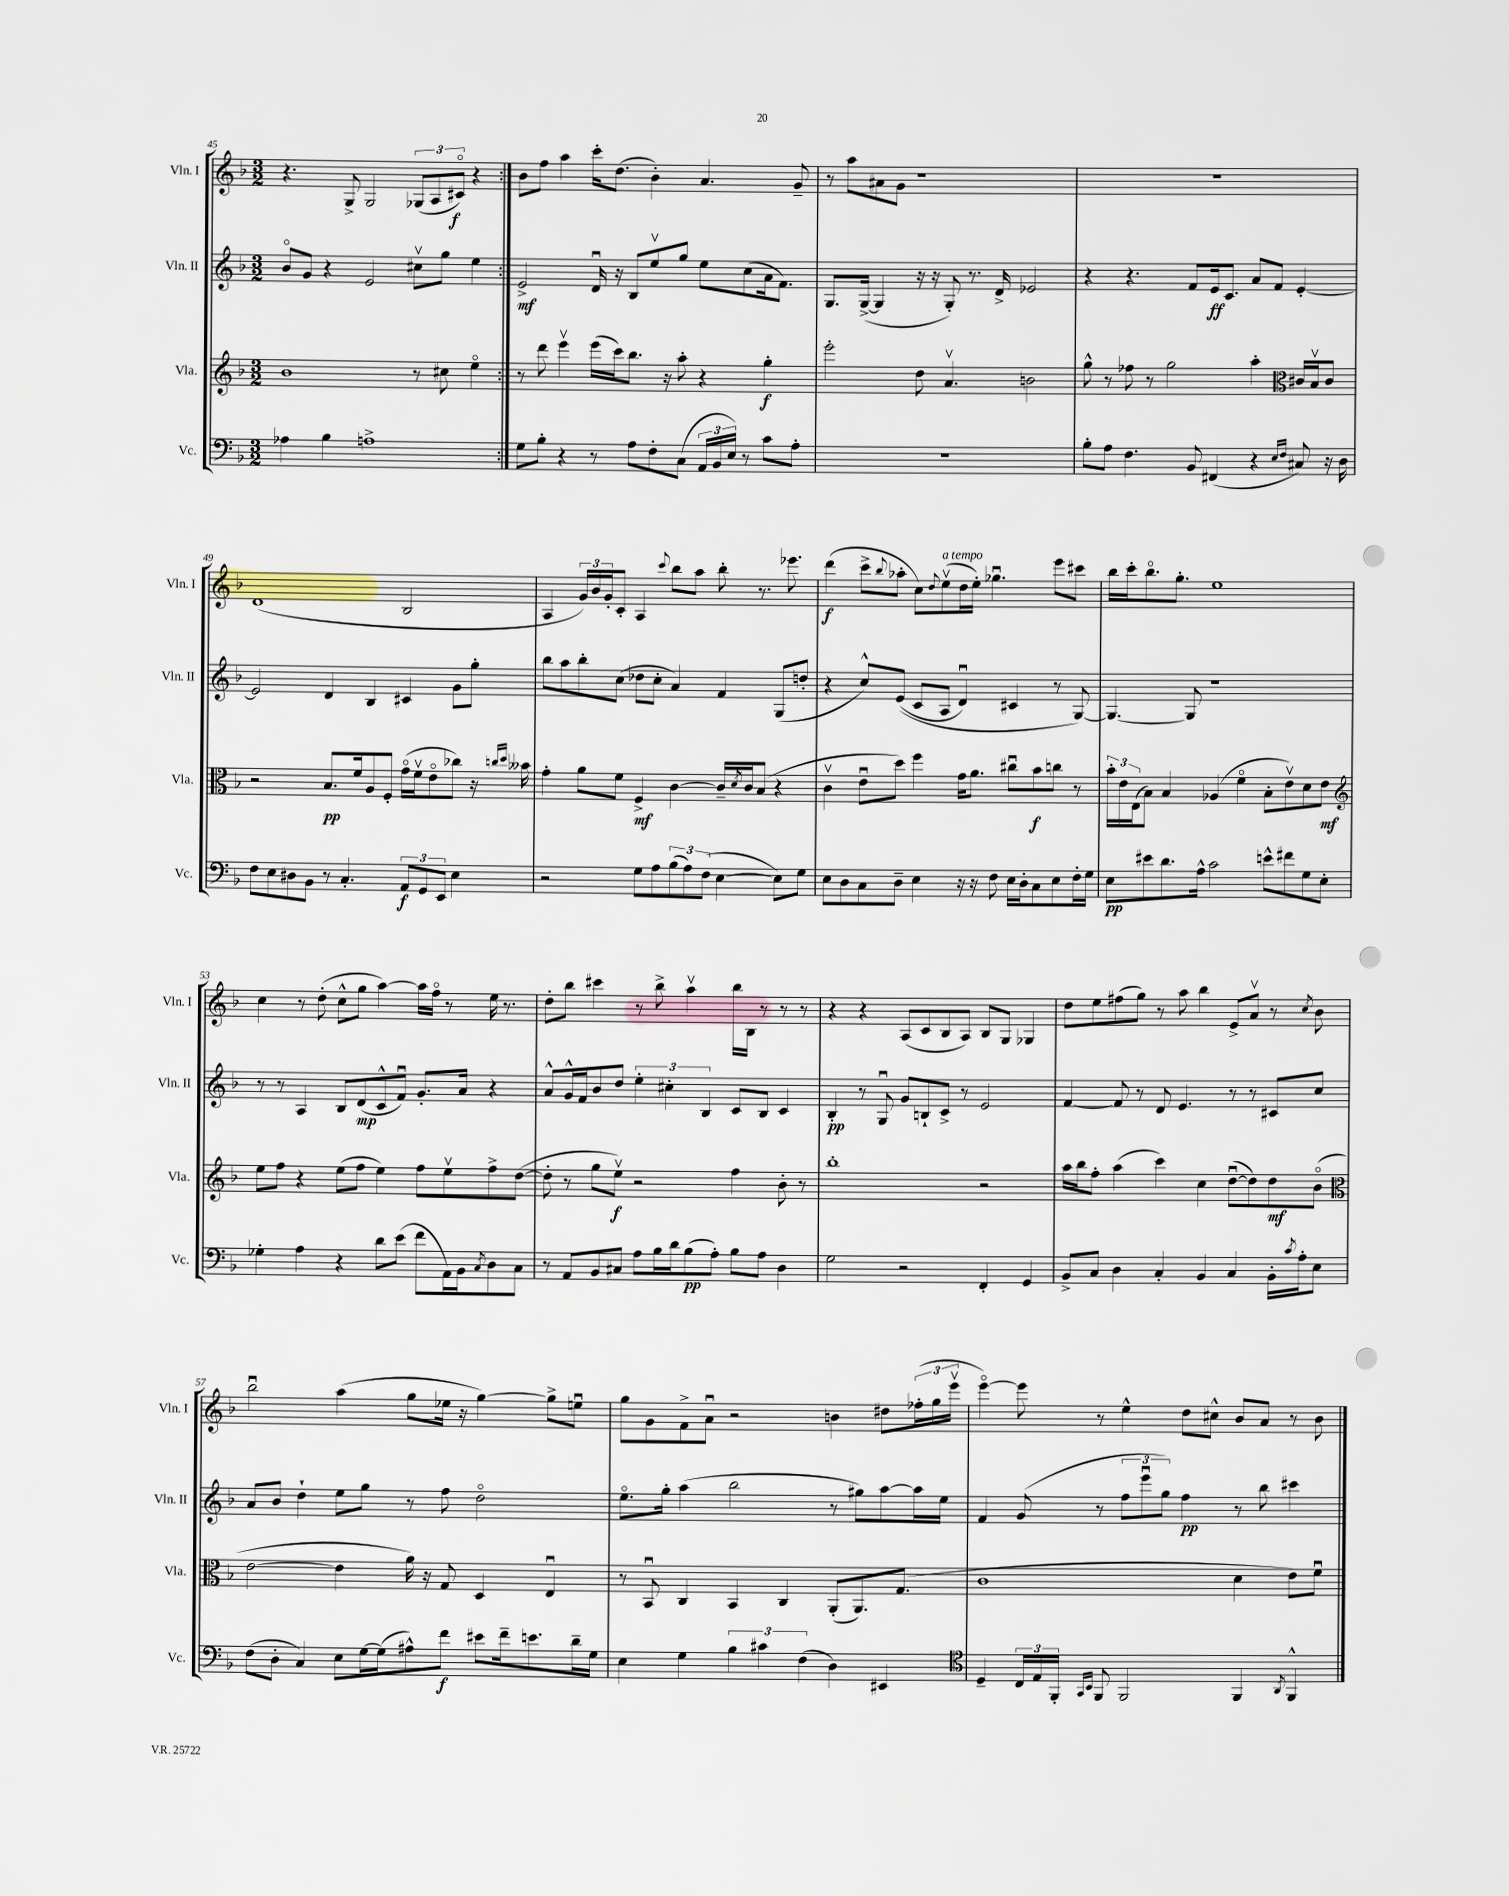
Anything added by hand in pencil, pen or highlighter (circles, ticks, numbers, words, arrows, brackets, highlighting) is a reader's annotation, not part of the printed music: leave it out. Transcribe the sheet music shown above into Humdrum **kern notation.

**kern	**dynam	**kern	**dynam	**kern	**dynam	**kern	**dynam
*part4	*part4	*part3	*part3	*part2	*part2	*part1	*part1
*staff4	*staff4	*staff3	*staff3	*staff2	*staff2	*staff1	*staff1
*I"Vc.	*	*I"Vla.	*	*I"Vln. II	*	*I"Vln. I	*
*I'Vc.	*	*I'Vla.	*	*I'Vln. II	*	*I'Vln. I	*
*clefF4	*	*clefG2	*	*clefG2	*	*clefG2	*
*k[b-]	*	*k[b-]	*	*k[b-]	*	*k[b-]	*
*M3/2	*	*M3/2	*	*M3/2	*	*M3/2	*
=45	=45	=45	=45	=45	=45	=45	=45
4A-X\	.	1b-	.	8b-/L	.	4.r	.
.	.	.	.	8g/J	.	.	.
4B-\	.	.	.	4r	.	.	.
.	.	.	.	.	.	8G^/	.
1An^	.	.	.	2e/	.	2G/	.
.	.	8r	.	8cc#Xv\L	.	(12G-X/L	.
.	.	.	.	.	.	12A/	.
.	.	8cc#X\	.	8gg\J	.	.	.
.	.	.	.	.	.	12c#X/J)	f
.	.	4ee\	.	4ee\	.	4r	.
=46:|!	=46:|!	=46:|!	=46:|!	=46:|!	=46:|!	=46:|!	=46:|!
8G\L	.	8r	.	2e^/	mf	8b-\L	.
8B-'\J	.	8ddd\	.	.	.	8ff\J	.
4r	.	4eeev\	.	.	.	4aa\	.
8r	.	(16eee\LL	.	16du/	.	16ccc'\KL	.
.	.	16ccc\J)	.	16r	.	(8.dd\J	.
8A\L	.	8.bb-\J	.	8B-/L	.	.	.
8F'\	.	.	.	8eev/	.	4b-'\)	.
.	.	16r	.	.	.	.	.
(8C\J	.	8aa'\	.	8gg/J	.	.	.
24AA/LL	.	4r	.	8ee\L	.	4.a/	.
24BB-/	.	.	.	.	.	.	.
24E/JJ)	.	.	.	.	.	.	.
8r	.	.	.	(8cc\	.	.	.
8c\L	.	4gg'\	f	16a\k	.	.	.
.	.	.	.	8.f\J)	.	.	.
8A'\J	.	.	.	.	.	8g~/	.
=47	=47	=47	=47	=47	=47	=47	=47
1.r	.	2eee'\	.	8.G/L	.	8r	.
.	.	.	.	.	.	8aa\L	.
.	.	.	.	([16G^/Jk	.	.	.
.	.	.	.	4G/]	.	8a#X\	.
.	.	.	.	.	.	8g\J	.
.	.	8dd\	.	16r	.	1r	.
.	.	.	.	16r	.	.	.
.	.	4.av/	.	8G'/)	.	.	.
.	.	.	.	8.r	.	.	.
.	.	.	.	16d^/	.	.	.
.	.	2bn\	.	2e-X/	.	.	.
=48	=48	=48	=48	=48	=48	=48	=48
8B-'\L	.	8gg^^\	.	4r	.	1.r	.
8A\J	.	8r	.	.	.	.	.
4.F\	.	8ff-X\	.	4.r	.	.	.
.	.	8r	.	.	.	.	.
.	.	2gg\	.	.	.	.	.
8BB-/	.	.	.	8f/L	.	.	.
(4FF#X/	.	.	.	16e/k	ff	.	.
.	.	.	.	8.c/J	.	.	.
4r	.	4aa'\	.	8a/L	.	.	.
.	.	.	.	8f/J	.	.	.
16qqE/LL	.	.	.	.	.	.	.
16qqF/JJ	.	.	.	.	.	.	.
*	*	*clefC3	*	*	*	*	*
8C#X/)	.	16c#X/LL	.	[4e'/	.	.	.
.	.	16B-v/J	.	.	.	.	.
16r	.	8c#/J	.	.	.	.	.
16D\	.	.	.	.	.	.	.
!!LO:LB:g=z
=49	=49	=49	=49	=49	=49	=49	=49
8F\L	.	2r	.	2e/]	.	(1d	.
8E\	.	.	.	.	.	.	.
8D#X\	.	.	.	.	.	.	.
8BB-\J	.	.	.	.	.	.	.
8r	.	8.B-/L	pp	4d/	.	.	.
4.C'/	.	.	.	.	.	.	.
.	.	16f/k	.	.	.	.	.
.	.	8A/	.	4B-/	.	.	.
.	.	8F'/J	.	.	.	.	.
12AA/L	f	(16g\LL	.	4c#X/	.	2B-/	.
.	.	16fv\J	.	.	.	.	.
12GG/	.	.	.	.	.	.	.
.	.	8e\	.	.	.	.	.
12EE/J	.	.	.	.	.	.	.
4E\	.	8cc-X\J)	.	8g\L	.	.	.
.	.	16r	.	8gg'\J	.	.	.
.	.	16qqccn/LL	.	.	.	.	.
.	.	16qqdd/JJ	.	.	.	.	.
.	.	16b--X\	.	.	.	.	.
=50	=50	=50	=50	=50	=50	=50	=50
2r	.	4g'\	.	8bb-\L	.	4A/	.
.	.	.	.	8aa\	.	.	.
.	.	8a\L	.	8bb-'\	.	24g/LL)	.
.	.	.	.	.	.	24b-/	.
.	.	.	.	.	.	24g'/J	.
.	.	8f\J	.	(8cc\J	.	8c'/J	.
8G\L	.	4F^/	mf	8dd-X\L	.	4A/	.
8A\	.	.	.	8cc'\J	.	.	.
.	.	.	.	.	.	8qqccc/	.
(12B-\	.	[4c\	.	4a/)	.	8bb-\L	.
12A\)	.	.	.	.	.	.	.
.	.	.	.	.	.	8aa\J	.
(12F\J	.	.	.	.	.	.	.
[4E\	.	16c~/LL]	.	4f/	.	8bb-'\	.
.	.	8qd/	.	.	.	.	.
.	.	16c/J	.	.	.	.	.
.	.	(8B-/J	.	.	.	8.r	.
8E\L])	.	4r	.	(8G/L	.	.	.
.	.	.	.	.	.	8.eee-X\	.
8G\J	.	.	.	8ddn'/J	.	.	.
=51	=51	=51	=51	=51	=51	=51	=51
8E\L	.	4cv\	.	4r	.	(4ddd\	f
8D\	.	.	.	.	.	.	.
8C\	.	8eu\L	.	8cc^^/L)	.	8ccc^\L	.
.	.	.	.	.	.	8qqbb-/	.
8D~\J	.	8dd\J)	.	((8e/J	.	8aa-X'\J	.
4E\	.	4ff\	.	8c/L	.	8cc\L)	.
.	.	.	.	.	.	8qqdd/	.
!	!	!	!	!	!	!LO:TX:a:i:t=a tempo	!
.	.	.	.	8A/J	.	(8eev\	.
16r	.	16g\KL	.	4du/)	.	16dd\L	.
16r	.	8.a\J	.	.	.	16ee'\JJ)	.
8F\	.	.	.	.	.	4.gg-Xu\	.
16E\LL	.	8cc#Xu\L	.	4c#X/	.	.	.
16D'\J	.	.	.	.	.	.	.
8C\	.	8b-\	f	.	.	.	.
8E\	.	8ccn\J	.	8r	.	8eee\L	.
16F'\L	.	8r	.	[8G/)	.	8ccc#X\J	.
16G\JJ	.	.	.	.	.	.	.
=52	=52	=52	=52	=52	=52	=52	=52
8E\L	pp	24b-'\LL	.	4.G/_	.	16bb-\LL	.
.	.	24e\	.	.	.	.	.
.	.	.	.	.	.	16ccc'\J	.
.	.	(24E\J	.	.	.	.	.
8e#X\	.	8B-\J)	.	.	.	8.bb-\	.
8.d\	.	4B-/	.	.	.	.	.
.	.	.	.	.	.	8.gg'\J	.
.	.	.	.	8G/]	.	.	.
16A^^\Jk	.	.	.	.	.	.	.
2c\	.	(4A-X/	.	1r	.	1ee	.
.	.	4f\	.	.	.	.	.
8en^^\L	.	8B-'\L	.	.	.	.	.
8f#X\	.	8ev\)	.	.	.	.	.
8G\	.	8d\	.	.	.	.	.
8E'\J	.	8e\J	mf	.	.	.	.
!!LO:LB:g=z
=53	=53	=53	=53	=53	=53	=53	=53
*	*	*clefG2	*	*	*	*	*
4G-X'\	.	8ee\L	.	8r	.	4cc\	.
.	.	8ff\J	.	8r	.	.	.
4A\	.	4r	.	4A/	.	8r	.
.	.	.	.	.	.	(8dd'\	.
4r	.	(8ee\L	.	8B-/L	.	8cc^^\L	.
.	.	8ff\J	.	(8d/	mp	8gg\J	.
8d\L	.	4ee\)	.	8c^^/	.	[4aa\)	.
(8e\J	.	.	.	8fu/J)	.	.	.
8f\L	.	8ff\L	.	8.g'/L	.	16aa\LL]	.
.	.	.	.	.	.	16ff\JJ	.
16AA\L)	.	8eev\	.	.	.	8r	.
16BB-\J	.	.	.	16a/Jk	.	.	.
8qC/	.	.	.	.	.	.	.
8D\	.	8ff^\	.	4r	.	16ee\	.
.	.	.	.	.	.	8.r	.
8C\J	.	([8dd\J	.	.	.	.	.
=54	=54	=54	=54	=54	=54	=54	=54
8r	.	8dd'\]	.	8a^^/L	.	8dd'\L	.
8AA/L	.	8r	.	16g^^/L	.	8bb-\J	.
.	.	.	.	16f/J	.	.	.
8BB-/	.	8gg\L	.	8b-/	.	4ccc#X\	.
8C#X/J	.	8eev\J)	f	8dd/J	.	.	.
8A\L	.	2r	.	6ee'\	.	8r	.
16B-\L	.	.	.	.	.	8bb-^\	.
.	.	.	.	6cc#X'\	.	.	.
16d\J	.	.	.	.	.	.	.
(8B-\	pp	.	.	.	.	4aav\	.
.	.	.	.	6B-/	.	.	.
8A'\J)	.	.	.	.	.	.	.
8B-\L	.	4ff\	.	8c/L	.	16bb-\LL	.
.	.	.	.	.	.	16B-\JJ	.
8A\J	.	.	.	8B-/J	.	8r	.
4D\	.	8b-'\	.	4c/	.	8r	.
.	.	8r	.	.	.	8r	.
=55	=55	=55	=55	=55	=55	=55	=55
2G\	.	1bb-'	.	4B-'/	pp	4r	.
.	.	.	.	8r	.	4r	.
.	.	.	.	8Gu/	.	.	.
2r	.	.	.	8g/L	.	(8A/L	.
.	.	.	.	8Bn`/	.	8c/	.
.	.	.	.	8c^/J	.	8B-/	.
.	.	.	.	8r	.	8A/J)	.
4FF'/	.	2r	.	2e/	.	8B-/L	.
.	.	.	.	.	.	8G/J	.
4GG/	.	.	.	.	.	4G-X/	.
=56	=56	=56	=56	=56	=56	=56	=56
8BB-^/L	.	16aa\LL	.	[4f/	.	8dd\L	.
.	.	16bb-\J	.	.	.	.	.
8C/J	.	8ff'\J	.	.	.	8ee\	.
4D\	.	(4aa\	.	8f/]	.	(8ff#X\	.
.	.	.	.	8r	.	8gg\J)	.
4C'/	.	4ccc\)	.	8d/	.	8r	.
.	.	.	.	4.e/	.	8aa\	.
4BB-/	.	4cc\	.	.	.	4bb-\	.
4C/	.	([8ddu\L	.	8r	.	8e^/L	.
.	.	8dd\])	.	8r	.	8av/J	.
16BB-'\LL	.	8dd\	mf	8c#X/L	.	8r	.
8qc/	.	.	.	.	.	.	.
16A'\J	.	.	.	.	.	.	.
.	.	.	.	.	.	8qcc/	.
8E\J	.	(8b-\J	.	8cc/J	.	8b-\	.
!!LO:LB:g=z
=57	=57	=57	=57	=57	=57	=57	=57
*	*	*clefC3	*	*	*	*	*
(8F\L	.	[2e\	.	8a/L	.	2bb-u\	.
8D'\J	.	.	.	8b-/J	.	.	.
4C/)	.	.	.	4dd`\	.	.	.
8E\L	.	4e\]	.	8ee\L	.	(4aa\	.
[16G\L	.	.	.	8gg\J	.	.	.
(16G\J]	.	.	.	.	.	.	.
8A#X^^\)	.	16a\)	.	8r	.	8gg\L	.
.	.	16r	.	.	.	.	.
8f\J	f	8G/	.	8ff\	.	16ee-X\Jk	.
.	.	.	.	.	.	16r	.
8e#X\L	.	4D/	.	2dd\	.	[4gg\)	.
16f~\k	.	.	.	.	.	.	.
8.en\	.	.	.	.	.	.	.
.	.	4Eu/	.	.	.	8gg^\L]	.
16d~\L	.	.	.	.	.	8eenu\J	.
16G\JJ	.	.	.	.	.	.	.
=58	=58	=58	=58	=58	=58	=58	=58
4E\	.	8r	.	8.ee\L	.	8gg\L	.
.	.	8BB-u/	.	.	.	8g\	.
.	.	.	.	16gg'\Jk	.	.	.
4G\	.	4C/	.	(4aa\	.	8f^\	.
.	.	.	.	.	.	8au\J	.
6B-\	.	4BB-/	.	2bb-\	.	2r	.
6c#X\	.	.	.	.	.	.	.
.	.	4C/	.	.	.	.	.
(6F\	.	.	.	.	.	.	.
4D\)	.	(8AA'/L	.	8r	.	4bn\	.
.	.	8.AA/)	.	8gg#X\L)	.	.	.
4EE#X/	.	.	.	[8aa\	.	8dd#X\L	.
.	.	(8.G/J	.	.	.	.	.
.	.	.	.	16aa\L]	.	(24ff-X'\L	.
.	.	.	.	.	.	24gg\	.
.	.	.	.	16ee\JJ	.	.	.
.	.	.	.	.	.	24eeev\JJ	.
=59	=59	=59	=59	=59	=59	=59	=59
*clefC4	*	*	*	*	*	*	*
4D~/	.	1c	.	4f/	.	[4eee\)	.
24C/LL	.	.	.	(8g/	.	8eee\]	.
24E/	.	.	.	.	.	.	.
24FF'/JJ	.	.	.	.	.	.	.
16qqGG/LL	.	.	.	.	.	.	.
16qqBB-/JJ	.	.	.	.	.	.	.
8FF/	.	.	.	8r	.	8r	.
2FF/	.	.	.	12ff\L	.	4ee^^\	.
.	.	.	.	12eeeu\	.	.	.
.	.	.	.	12gg\J)	.	.	.
.	.	.	.	4ff\	pp	8dd\L	.
.	.	.	.	.	.	8cc#X^^\J	.
4FF/	.	4d\	.	8r	.	8b-/L	.
.	.	.	.	8bb-\	.	8a/J	.
8qAA/	.	.	.	.	.	.	.
4FF^^/	.	8e\L)	.	4ccc#X\	.	8r	.
.	.	8fu\J	.	.	.	8b-\	.
==	==	==	==	==	==	==	==
*-	*-	*-	*-	*-	*-	*-	*-
